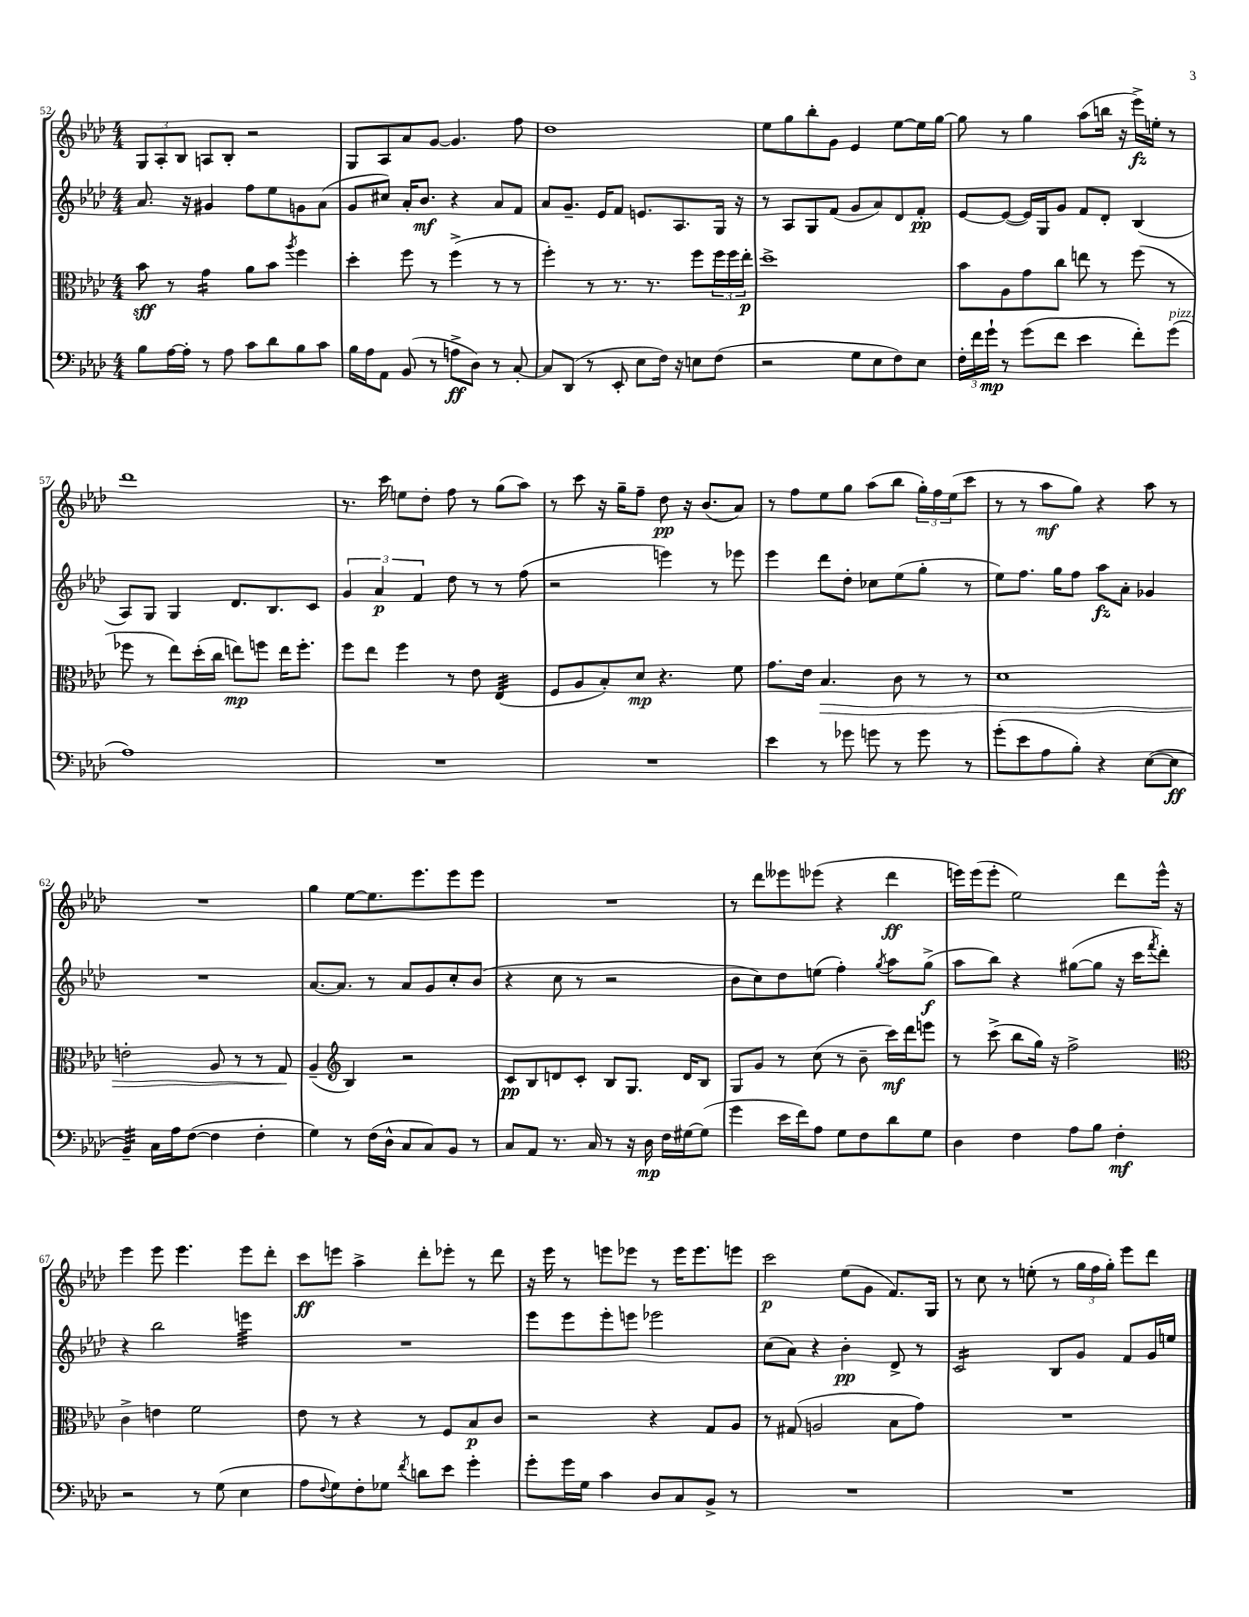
<<
\new StaffGroup <<
\new Staff = "s0" {
    \clef treble \key aes \major \numericTimeSignature \time 4/4
    \tuplet 3/2 { g8 aes8-. bes8 } a8 bes8-. r2 |
    g8 aes8 aes'8 g'8~ g'4. f''8 |
    des''1 |
    ees''8 g''8 bes''8-. g'8 ees'4 ees''8~ ees''16 g''16~ |
    g''8 r8 g''4 aes''8( b''16 r16 ees'''16->\fz) e''16-. r8 |
    des'''1 |
    r8. c'''16 e''8 des''8-. f''8 r8 g''8( aes''8) |
    r8 c'''8 r16 g''16-- f''8-- des''8\pp r16 bes'8.( aes'8) |
    r8 f''8 ees''8 g''8 aes''8( bes''8 \tuplet 3/2 { g''16-.) f''16 ees''16( } c'''8 |
    r8 r8 aes''8\mf g''8) r4 aes''8 r8 |
    R1 |
    g''4 ees''8~ ees''8. ees'''8. ees'''8 ees'''8 |
    R1 |
    r8 des'''8 eeses'''8 ees'''8( r4 des'''4\ff |
    e'''16) e'''16( e'''8-. ees''2) des'''8 e'''16-^ r16 |
    ees'''4 ees'''8 ees'''4. ees'''8 des'''8-. |
    c'''8\ff e'''8 aes''4-> des'''8-. ees'''8-. r8 des'''8 |
    r16 ees'''16 r8 e'''8 ees'''8 r8 ees'''16 ees'''8. e'''8 |
    c'''2\p ees''8( g'8 f'8.) g16 |
    r8 c''8 r8 e''8-.( r8 \tuplet 3/2 { g''16 f''16 g''16-.) } ees'''8 des'''8 \bar "|." |
}
\new Staff = "s1" {
    \clef treble \key aes \major \numericTimeSignature \time 4/4
    aes'8. r16 gis'4 f''8 ees''8 g'8 aes'8( |
    g'8 cis''8) aes'16-. bes'8.\mf r4 aes'8 f'8 |
    aes'8 g'8.-- ees'16 f'8 e'8. aes8. g16 r16 |
    r8 aes8 g8 f'8( g'8 aes'8) des'8 f'8-.\pp |
    ees'8~ ees'8~( ees'16) g16 g'8 f'8 des'8-. bes4( |
    aes8) g8 g4 des'8. bes8. c'8 |
    \tuplet 3/2 { g'4 aes'4\p f'4 } des''8 r8 r8 f''8( |
    r2 e'''4) r8 ees'''8 |
    ees'''4 des'''8 des''8-. ces''8 ees''8( g''8-. r8 |
    ees''8) f''8. g''16 f''8 aes''8\fz aes'8-. ges'4 |
    R1 |
    aes'8.~ aes'8. r8 aes'8 g'8 c''8-. bes'8( |
    r4 c''8 r8 r2 |
    bes'8 c''8) des''8 e''8( f''4-.) \acciaccatura { g''8 } aes''8 g''8->\f( |
    aes''8 bes''8) r4 gis''8~( gis''8 r16 c'''16 \acciaccatura { f'''8 } des'''8-.) |
    r4 bes''2 e'''4:32 |
    R1 |
    ees'''8 ees'''8 ees'''8-. e'''8 ees'''2 |
    c''8( aes'8) r4 bes'4-.\pp des'8-> r8 |
    c'2:16 bes8 g'8 f'8 g'16 e''16 \bar "|." |
}
\new Staff = "s2" {
    \clef alto \key aes \major \numericTimeSignature \time 4/4
    bes'8\sff r8 g'4:16 aes'8 bes'8 \acciaccatura { aes''8 } f''4 |
    des''4-. f''8 r8 f''4->( r8 r8 |
    f''4-.) r8 r8. r8. f''8 \tuplet 3/2 { f''16 f''16 ees''16-.\p } |
    des''1-> |
    bes'8 aes8 g'8 c''8 e''8 r8 f''8( r8 |
    fes''8 r8 ees''8) des''16-.( c''16 e''8\mp) f''8 e''16 f''8.-. |
    f''8 ees''8 f''4 r8 ees'8 ees4:32( |
    f8 aes8 bes8-.) des'8\mp r4. f'8 |
    g'8. ees'16 bes4.\> c'8 r8 r8 |
    des'1 |
    e'2-. aes8 r8 r8 g8\! |
    aes4--( \clef treble bes4) r2 |
    c'8\pp bes8 d'8 c'8-. bes8 g8. d'16 bes8 |
    g8 g'8 r8 c''8( r8 bes'8-- c'''16\mf) des'''16 e'''8 |
    r8 c'''8->( bes''8 g''16) r16 f''2-> |
    \clef alto c'4-> e'4 f'2 |
    ees'8 r8 r4 r8 f8 bes8\p c'8 |
    r2 r4 g8 aes8 |
    r8 gis8( a2 bes8 g'8) |
    R1 \bar "|." |
}
\new Staff = "s3" {
    \clef bass \key aes \major \numericTimeSignature \time 4/4
    bes8 aes16~ aes16-. r8 aes8 c'8 des'8 bes8 c'8 |
    bes16 aes16 aes,8 bes,8( r8 a8->\ff des8) r8 c8~-. |
    c8 des,8( r8 ees,8-. ees8 f16) r16 e8 f8( |
    r2 g8 ees8 f8) ees8 |
    \tuplet 3/2 { f16-. f'16 g'16-!\mp } r8 g'8( f'8 ees'4 f'8-.) g'8^\markup { \italic "pizz." }( |
    aes1) |
    R1 |
    R1 |
    ees'4 r8 ges'8 g'8 r8 g'8 r8 |
    g'8-.( ees'8 aes8 bes8-.) r4 ees8~( ees8\ff |
    bes,4:32--) c16 aes16 f8~( f4 f4-. |
    g4) r8 f16( des16-^ c8 c8) bes,8 r8 |
    c8 aes,8 r8. c16 r8 r16 des16\mp f16 gis16~ gis8( |
    g'4 ees'16 f'16) aes8 g8 f8 des'8 g8 |
    des4 f4 aes8 bes8 f4-.\mf |
    r2 r8 g8( ees4 |
    aes8 \appoggiatura { f8 } g8) f8-. ges8 \acciaccatura { f'8 } d'8 ees'8 g'4-. |
    g'8-. g'16 g16 c'4 des8 c8 bes,8-> r8 |
    R1 |
    R1 \bar "|." |
}
>>
>>
\layout { \context { \Score currentBarNumber = #52 } }
